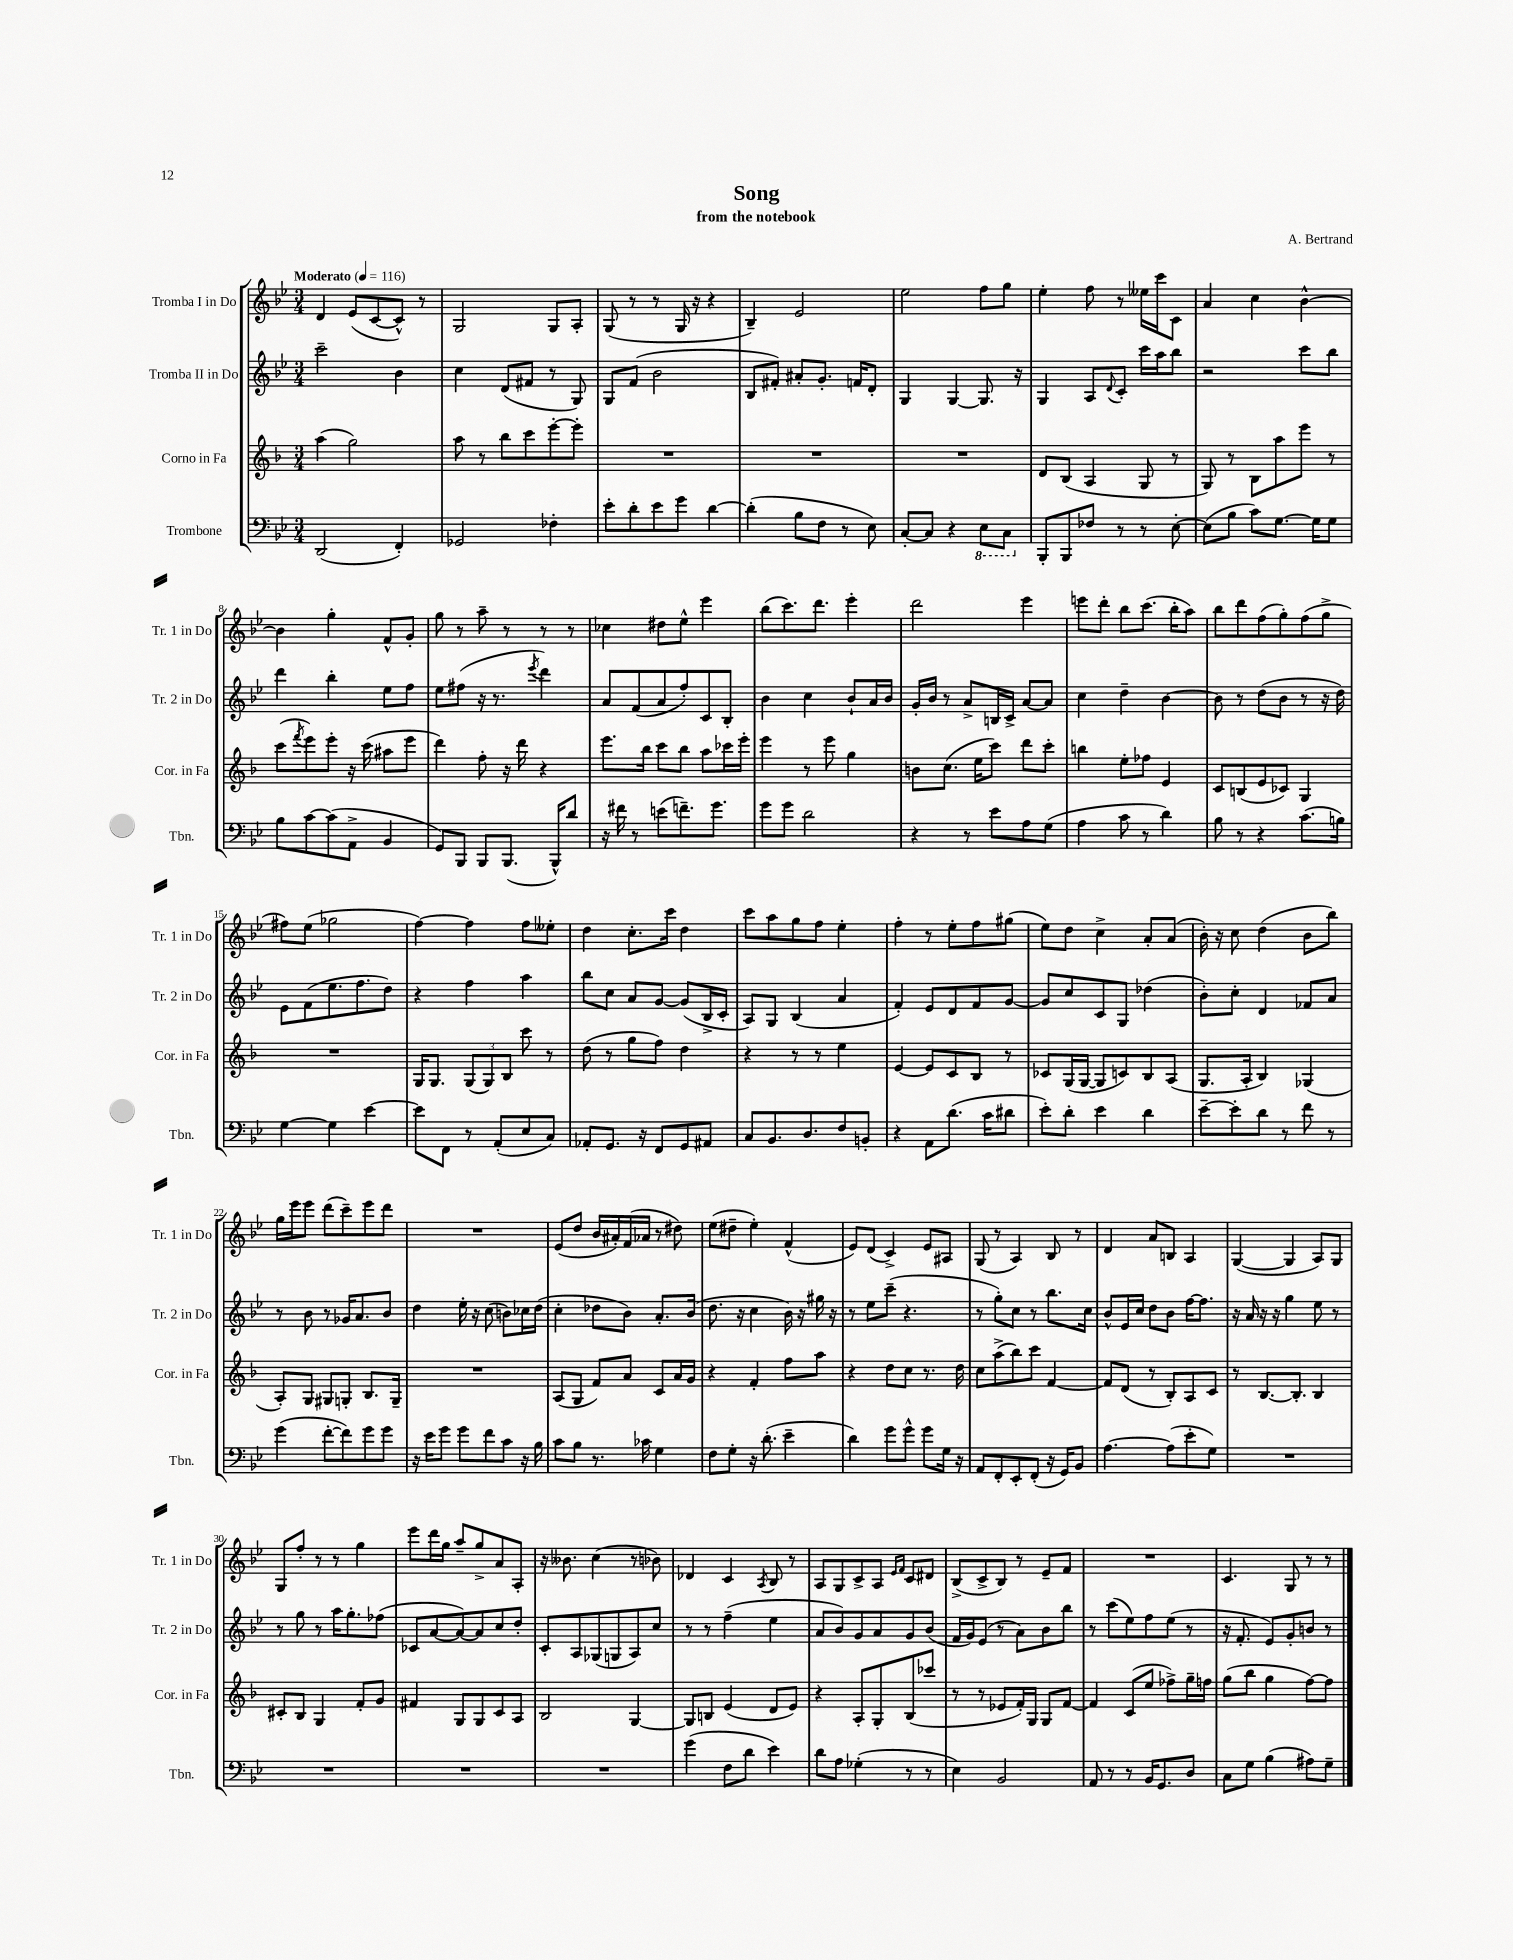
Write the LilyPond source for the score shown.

\header { title = "Song" composer = "A. Bertrand" subtitle = "from the notebook" }
<<
\new StaffGroup <<
\new Staff = "s0" \with { instrumentName = "Tromba I in Do" shortInstrumentName = "Tr. 1 in Do" } {
    \clef treble \key bes \major \numericTimeSignature \time 3/4 \tempo "Moderato" 4 = 116
    d'4 ees'8( c'8~ c'8-^) r8 |
    g2 g8 a8-. |
    g8( r8 r8 g16 r16 r4 |
    bes4--) ees'2 |
    ees''2 f''8 g''8 |
    ees''4-. f''8 r8 eeses''16 c'''16 c'8 |
    a'4 c''4 bes'4~-^ |
    bes'4 g''4-. f'8-^ g'8-. |
    g''8 r8 a''8-- r8 r8 r8 |
    ces''4 dis''8 ees''8-^ ees'''4 |
    bes''8( c'''8.) d'''8. ees'''4-. |
    d'''2 ees'''4 |
    e'''8 d'''8-. bes''8 c'''8.( bes''16-. a''8) |
    bes''8 d'''8 f''8( g''8-.) f''8( g''8-> |
    fis''8) ees''8( ges''2 |
    f''4~) f''4 f''8 eeses''8-. |
    d''4 c''8.-. c'''16 d''4 |
    c'''8 a''8 g''8 f''8 ees''4-. |
    f''4-. r8 ees''8-. f''8 gis''8( |
    ees''8) d''8 c''4-> a'8-. a'8( |
    bes'16-.) r16 c''8 d''4( bes'8 bes''8) |
    g''16 ees'''16 ees'''8 d'''8( c'''8--) ees'''8 d'''8 |
    R2. |
    ees'8( d''8 bes'16 ais'16-.) f'16( aes'16 r8 dis''8) |
    ees''8( dis''8-- ees''4-.) f'4-^( |
    ees'8) d'8( c'4->) ees'8 ais8 |
    g8( r8 a4) bes8 r8 |
    d'4 a'8 b8 a4 |
    g4~( g4 a8) g8 |
    g8 f''8-. r8 r8 g''4 |
    ees'''8 d'''16 g''16 a''8-- g''8-> a'8 a8-. |
    r16 beses'8. c''4( r8 bes'8) |
    des'4 c'4 \acciaccatura { a8 } bes8 r8 |
    a8 g8 c'8-> a8 \grace { ees'16 f'16 } c'8 dis'8 |
    bes8->( c'8-> bes8) r8 ees'8-- f'8 |
    R2. |
    c'4. g8 r8 r8 \bar "|." |
}
\new Staff = "s1" \with { instrumentName = "Tromba II in Do" shortInstrumentName = "Tr. 2 in Do" } {
    \clef treble \key bes \major \numericTimeSignature \time 3/4
    c'''2-- bes'4 |
    c''4 d'8( fis'8 r8 g8) |
    g8 f'8( bes'2 |
    bes8 fis'8-.) ais'8-. g'8.-. f'16 d'8-. |
    g4 g4~ g8. r16 |
    g4 a8 \appoggiatura { d'8 } c'8-. c'''16 a''16 bes''8 |
    r2 c'''8 bes''8 |
    d'''4 bes''4-. ees''8 f''8 |
    ees''8 fis''8( r16 r8. \acciaccatura { ees'''8 } d'''4) |
    a'8 f'8( a'8 f''8-.) c'8 bes8-. |
    bes'4 c''4 bes'8-! a'16 bes'16 |
    g'16-. bes'16 r8 a'8-> b16 c'16-> a'8~ a'8 |
    c''4 d''4-- bes'4~ |
    bes'8 r8 d''8( bes'8 r8 r16 d''16) |
    ees'8 f'8( ees''8. f''8. d''8) |
    r4 f''4 a''4 |
    bes''8 c''8 a'8 g'8~ g'8( bes16-> c'16-. |
    a8) g8 bes4( a'4 |
    f'4-.) ees'8 d'8 f'8 g'8~ |
    g'8 c''8 c'8 g8 des''4( |
    bes'8-.) c''8-. d'4 fes'8 a'8 |
    r8 bes'8 r8 ges'16 a'8. bes'8 |
    d''4 ees''16-. r16 c''8( b'8) ces''16 d''16( |
    c''4-. des''8 bes'8) a'8.-. bes'16( |
    d''8. r16 c''4 bes'16) r16 gis''16 r16 |
    r8 ees''8 c'''8--( r4. |
    r8 g''8-.) c''8 r8 bes''8. c''16 |
    bes'8-^ ees'16 c''16 d''8 bes'8 f''16~ f''8. |
    r16 a'16 r16 r16 g''4 ees''8 r8 |
    r8 g''8 r8 a''16 g''8.-. fes''8( |
    ces'8 a'8~ a'8~) a'8 c''8 d''8-. |
    c'8-. a8 ges8( g8 a8) c''8 |
    r8 r8 f''4--( ees''4 |
    a'8 bes'8) g'8 a'8 g'8 bes'8( |
    f'16 g'16) ees'8( r8 a'8) bes'8 bes''8 |
    r8 c'''8( ees''8) f''8 ees''8( r8 |
    r16 f'8.-. ees'8) g'8-. b'8 r8 \bar "|." |
}
\new Staff = "s2" \with { instrumentName = "Corno in Fa" shortInstrumentName = "Cor. in Fa" } {
    \clef treble \key f \major \numericTimeSignature \time 3/4
    a''4( g''2) |
    a''8 r8 bes''8 c'''8 e'''8~-. e'''8-. |
    R2. |
    R2. |
    R2. |
    d'8 bes8( a4 g8 r8 |
    g8) r8 bes8 a''8 e'''8 r8 |
    c'''8( \acciaccatura { f'''8 } e'''8) e'''8-. r16 c'''16( ais''8 e'''8 |
    d'''4) f''8-. r16 d'''16 r4 |
    e'''8. bes''16 c'''8 bes''8 a''8 ces'''16 e'''16-. |
    e'''4 r8 e'''8 g''4 |
    b'8 c''8.( e''16 c'''8) d'''8 c'''8-. |
    b''4 e''8-. fes''8 e'4 |
    c'8 b8( e'8 ces'8) g4 |
    R2. |
    g16 g8. \tuplet 3/2 { g8( g8) bes8 } c'''8 r8 |
    d''8( r8 g''8 f''8) d''4 |
    r4 r8 r8 e''4 |
    e'4~ e'8 c'8 bes8 r8 |
    ces'8 g16( g16~ g8 c'8) bes8 a8( |
    g8. a16-. bes4) ges4( |
    a8-.) g8 gis8 g8-. bes8. g16-- |
    R2. |
    a8( g8 f'8) a'8 c'8 a'16 g'16 |
    r4 f'4-. f''8 a''8 |
    r4 d''8 c''8 r8. d''16 |
    c''8 a''8->( bes''8) c'''8 f'4~ |
    f'8 d'8( r8 bes8-.) a8 c'8 |
    r8 bes8.~ bes8.-. bes4 |
    cis'8-. bes8 g4 f'8-. g'8 |
    fis'4 g8 g8 c'8 a8 |
    bes2 g4~ |
    g8 b8 e'4( d'8 e'8) |
    r4 a8-. g8-. bes8( ces'''8 |
    r8 r8 ees'8 f'16-.) g16 g8 f'8~ |
    f'4 c'8( e''8 fes''8->) g''16-- f''16 |
    g''8( bes''8 g''4 f''8~) f''8 \bar "|." |
}
\new Staff = "s3" \with { instrumentName = "Trombone" shortInstrumentName = "Tbn." } {
    \clef bass \key bes \major \numericTimeSignature \time 3/4
    d,2( f,4-.) |
    ges,2 fes4-. |
    ees'8-. d'8-. ees'8 g'8 d'4~ |
    d'4-.( bes8 f8 r8 ees8) |
    c8~-. c8 r4 \ottava #-1 ees,8 c,8 \ottava #0 |
    bes,,8-. bes,,8 fes8 r8 r8 ees8~-. |
    ees8( bes8 c'8) g8.~ g16 g8 |
    bes8 c'8~ c'8( a,8-> bes,4 |
    g,8) bes,,8 bes,,8 bes,,8.( bes,,16-^) d'8 |
    r16 fis'16 r8 e'8( f'8.--) g'8. |
    g'8 g'8 d'2 |
    r4 r8 ees'8 a8 g8( |
    a4 c'8 r8 d'4) |
    bes8 r8 r4 c'8.( b16) |
    g4~ g4 ees'4~ |
    ees'8 f,8 r8 a,8-.( ees8 c8) |
    aes,8-. g,8. r16 f,8 g,8 ais,8 |
    c8 bes,8. d8. f8 b,8-. |
    r4 a,8 d'8.( c'16 dis'8 |
    ees'8-.) d'8-. ees'4 d'4 |
    ees'8~-- ees'8-. d'8 r8 f'8 r8 |
    g'4( f'8~-. f'8) g'8 g'8 |
    r16 ees'16 g'8 g'8 f'8 c'8 r16 bes16 |
    c'8 bes8 r8. ces'16 g4 |
    f8 g8-. r16 d'8.-.( ees'4-- |
    d'4) g'8 g'8-^ g'8 g16 r16 |
    a,8 f,8-. ees,8-. f,8-.( r16 g,16) bes,8 |
    a4.~ a8( ees'8-. g8) |
    R2. |
    R2. |
    R2. |
    R2. |
    g'4( f8 d'8 ees'4) |
    d'8 a8 ges4-.( r8 r8 |
    ees4) bes,2 |
    a,8 r8 r8 bes,16 g,8. d8 |
    c8 g8 bes4( ais8) g8-- \bar "|." |
}
>>
>>
